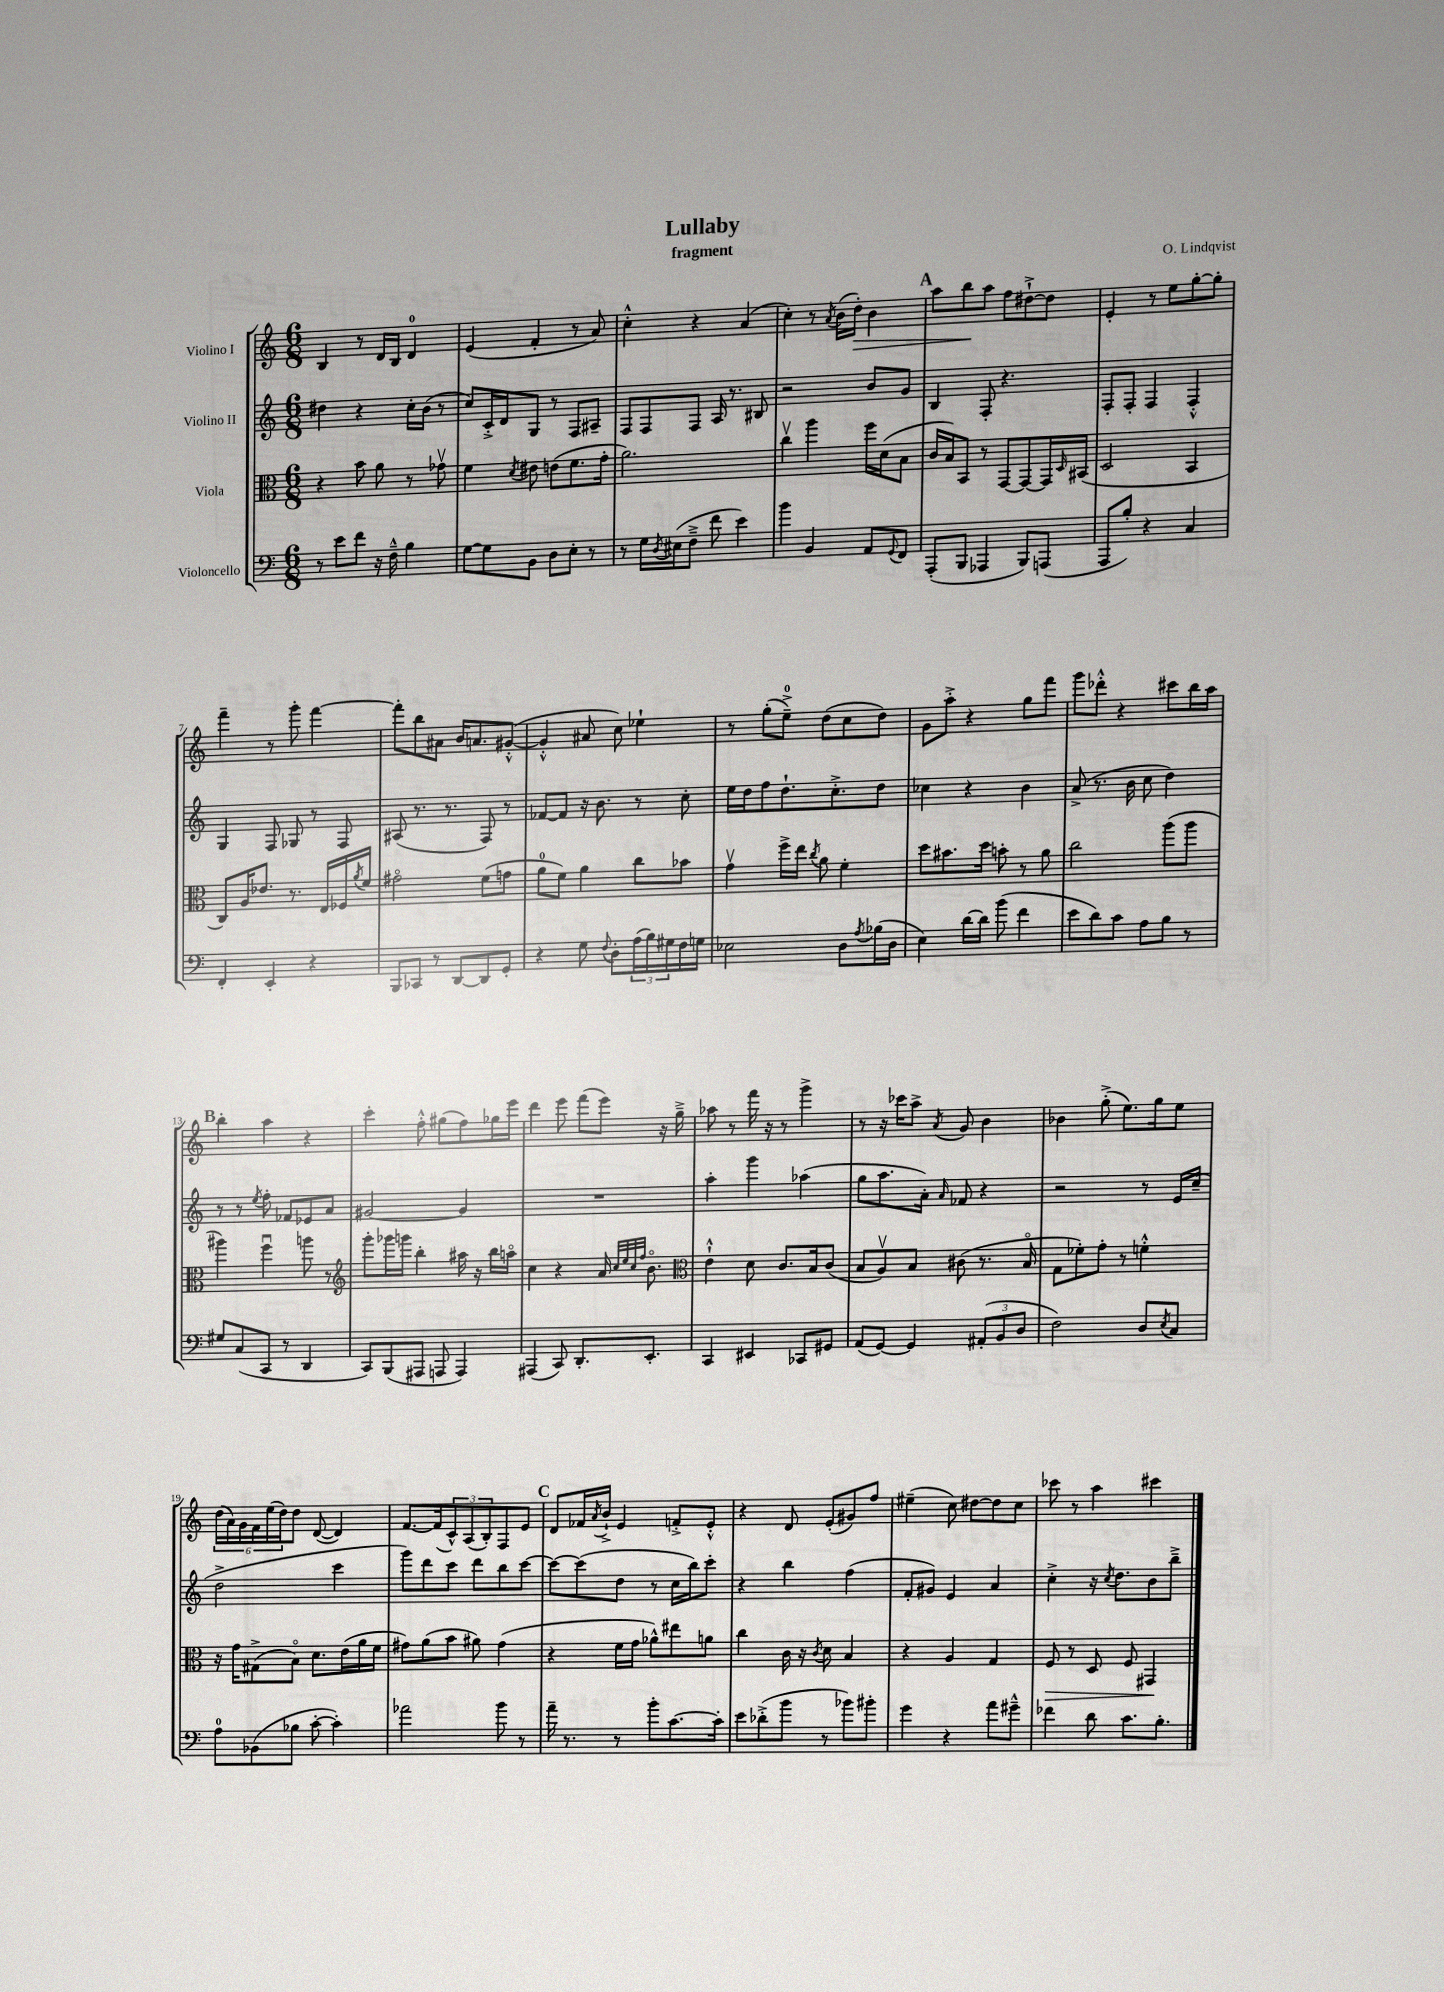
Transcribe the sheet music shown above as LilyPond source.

\header { title = "Lullaby" composer = "O. Lindqvist" subtitle = "fragment" }
<<
\new StaffGroup <<
\new Staff = "s0" \with { instrumentName = "Violino I" } {
    \clef treble \key c \major \numericTimeSignature \time 6/8
    b4 r8 d'16 b16 d'4-0 |
    e'4( f'4-. r8 a'8) |
    c''4-.-^ r4 a'4( |
    c''4-.) r8 \acciaccatura { a'8 } b'16( d''16-.\>) b'4 |
    \mark \markup { \bold "A" } a''8 b''8\! a''8 f''8 dis''8~-!-> dis''8 |
    e'4-. r8 e''8 g''8~-. g''8-. |
    f'''4-- r8 g'''8-. f'''4~ |
    f'''8-. b''8 ais'8 b'16 a'8. gis'8~-.-^( |
    gis'4-.-^ ais'8 c''8) ees''4-! |
    r8 g''8-.( e''8-0--->) d''8( c''8 d''8) |
    g'8 a''8-.-> r4 g''8 f'''8 |
    g'''8 des'''8-.-^ r4 cis'''8 b''16 a''16 |
    \mark \markup { \bold "B" } b''4-. a''4 r4 |
    c'''4-. f''8-.-^ gis''8( f''8) ges''16 e'''16 |
    d'''4 e'''8 f'''8( e'''8) r16 g''16---> |
    aes''8 r8 f'''16 r16 r8 g'''4-> |
    r8 r16 ces'''16 a''8-> \acciaccatura { a'8 } g'8 b'4 |
    bes'4 g''8-.->( e''8.) g''16 e''8 |
    \tuplet 6/4 { d''16( a'16) g'16 f'16 e''16( d''16) } d''8 d'8~( d'4) |
    f'8.~ f'16( \tuplet 3/2 { c'8-^) a8( b8-.) } f8 e'8 |
    \mark \markup { \bold "C" } d'8 fes'16 \acciaccatura { a'8 } b'16-!-> e'4 f'8-.-> e'8-.-^ |
    r4 d'8 e'8-.( gis'8) f''8 |
    eis''4--( c''8) dis''8~ dis''8 c''8 |
    ces'''8 r8 a''4 cis'''4 \bar "|." |
}
\new Staff = "s1" \with { instrumentName = "Violino II" } {
    \clef treble \key c \major \numericTimeSignature \time 6/8
    dis''4 r4 c''16-. b'16( r8 |
    c''8) c'16-.-> d'16 g8 r8 f8 ais8-- |
    f8 f8 f8 a16 r8. bis8 |
    r2 b'8 g'8 |
    \mark \markup { \bold "A" } b4 f8-. r4. |
    f8-. f8-. f4 f4-.-^ |
    g4 f8 ges8 r8 f8 |
    ais8( r8. r8. f8) r8 |
    fes'8~ fes'8 r16 b'8. r8 c''8-. |
    e''16 d''16 f''8 d''8.-! c''8.-.-> d''8 |
    ces''4 r4 b'4 |
    a'8->( r8. b'16 c''8 d''4) |
    \mark \markup { \bold "B" } r8 r8 \acciaccatura { e''8 } f''8-. fes'8 ees'8 a'8 |
    gis'2~ gis'4 |
    R2. |
    a''4-. g'''4 aes''4( |
    g''8 a''8. a'16-.) \grace { a'16 } fes'8 r4 |
    r2 r8 e'16 c''16--( |
    d''2-> c'''4 |
    g'''8) d'''8 c'''8 d'''8 b''8 c'''8~ |
    \mark \markup { \bold "C" } c'''8~ c'''8( d''8 r8 c''16 b''16) c'''8-. |
    r4 b''4 f''4( |
    f'8-. gis'8) e'4 a'4 |
    c''4-.-> r16 \acciaccatura { c''8 } d''8. b'8 b''8---> \bar "|." |
}
\new Staff = "s2" \with { instrumentName = "Viola" } {
    \clef alto \key c \major \numericTimeSignature \time 6/8
    r4 b'8 a'8 r8 ges'8\upbow |
    f'4 \acciaccatura { d'8 } eis'8 e'8( f'8. g'16-. |
    a'2.) |
    c''4\upbow a''4 f''16 d'16( b8 |
    \mark \markup { \bold "A" } c'16 b16) b,8 r8 g,8~ g,8~ g,16 \grace { d16 } bis,16( |
    d2 b,4 |
    c8) a16 ees'8. r8. e16 fes16 \acciaccatura { a'8 } f'16 |
    gis'2\flageolet f'8( g'8 |
    a'8-0 f'8) a'4 c''8 bes'8 |
    g'4\upbow f''16-> e''16 \acciaccatura { c''8 } a'8 f'4-. |
    d''8 bis'8. d''16 b'8-. r8 a'8 |
    c''2 a''8( a''8 |
    \mark \markup { \bold "B" } ais''4) f''4\downbow a''8 r8 |
    \clef treble g'''8-. ges'''16 g'''16 b''4-. ais''16 r16 b''16 a''16\flageolet |
    c''4 r4 a'16 \grace { c''32 e''32 c''32 f''32 } b'8.\flageolet |
    \clef alto e'4-!-^ d'8 c'8. b16 c'8( |
    b8 a8\upbow) b8 cis'8( r8. b16\flageolet |
    g8 fes'8-.) g'8-. r8 f'4-.-^ |
    r16 g'16 gis8->( b8\flageolet) d'8. e'16( a'16 f'16 |
    gis'8) a'8( b'8 ais'8) gis'4( |
    \mark \markup { \bold "C" } r4 f'16 g'16 aes'8-^) eis''8 a'8 |
    c''4 c'16 r16 \acciaccatura { c'8 } d'8 b4 |
    r4 a4 g4 |
    f8\> r8 d8 f8 gis,4\! \bar "|." |
}
\new Staff = "s3" \with { instrumentName = "Violoncello" } {
    \clef bass \key c \major \numericTimeSignature \time 6/8
    r8 e'8 f'8 r16 f16---^ b4 |
    g8~ g8 b,8 d8 e8-. r8 |
    r8 g16 \acciaccatura { d8 } eis16( f8---> f'8 e'4) |
    b'4 b,4 a,8 \appoggiatura { g,8 } f,8 |
    \mark \markup { \bold "A" } a,,8-.( b,,8 aes,,4 b,,8) a,,8( |
    a,,8 b8-.) r4 c4 |
    f,4-. e,4-. r4 |
    b,,8 ces,8 r8 d,8~ d,8 g,8-. |
    r4 g8 \appoggiatura { f8 } d8-. \tuplet 3/2 { a16( b16) gis16 } f16 g16 |
    ees2 d8 \acciaccatura { a8 } bes16( d16 |
    e4) d'16~ d'16 b'8( f'4 |
    e'8 d'8) c'8 a8 b8 r8 |
    \mark \markup { \bold "B" } gis8 c8( c,8 r8 d,4 |
    c,8) b,,8( ais,,8 a,,8 a,,4) |
    ais,,4( c,8) d,8.-. e,8.-. |
    c,4 eis,4 ces,8 gis,8 |
    a,8( g,8~) g,4 \tuplet 3/2 { ais,8-.( b,8 d8 } |
    f2) d8 \acciaccatura { e8 } c8 |
    a8-0 bes,8( bes8 c'8~-. c'4-.) |
    aes'2 b'8 r8 |
    \mark \markup { \bold "C" } a'16-- r8. r8 b'8-. c'8.~ c'16-. |
    e'8 des'8-.->( b'8 r8 bes'8) bis'8-. |
    g'4 r4 a'8 gis'8---^ |
    fes'4 d'8 c'8. b8.-. \bar "|." |
}
>>
>>
